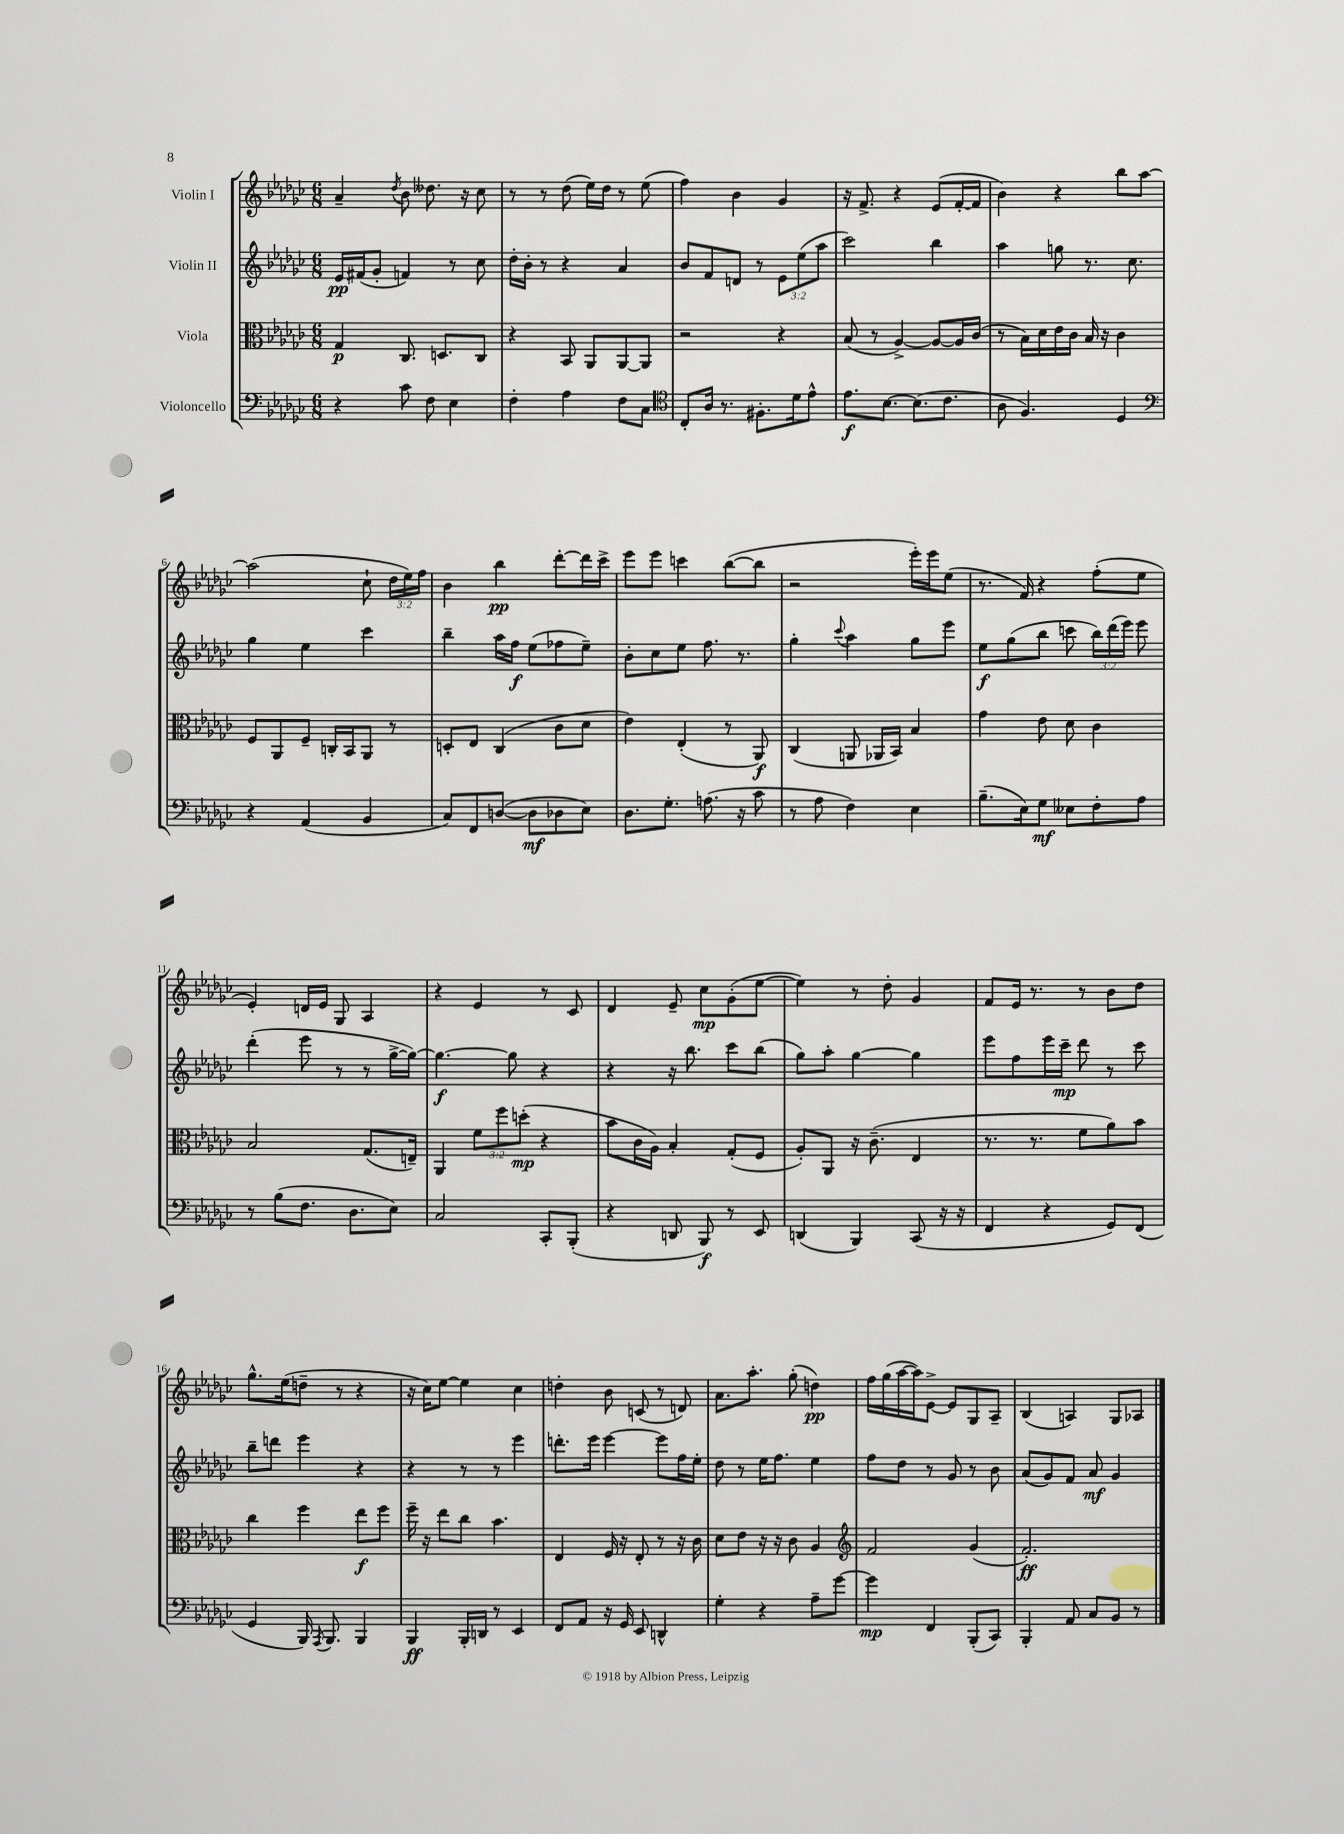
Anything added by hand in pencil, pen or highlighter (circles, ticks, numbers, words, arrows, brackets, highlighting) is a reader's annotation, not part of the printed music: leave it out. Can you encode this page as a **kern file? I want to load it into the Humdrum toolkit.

**kern	**dynam	**kern	**dynam	**kern	**dynam	**kern	**dynam
*part4	*part4	*part3	*part3	*part2	*part2	*part1	*part1
*staff4	*staff4	*staff3	*staff3	*staff2	*staff2	*staff1	*staff1
*I"Violoncello	*	*I"Viola	*	*I"Violin II	*	*I"Violin I	*
*clefF4	*	*clefC3	*	*clefG2	*	*clefG2	*
*k[b-e-a-d-g-c-]	*	*k[b-e-a-d-g-c-]	*	*k[b-e-a-d-g-c-]	*	*k[b-e-a-d-g-c-]	*
*M6/8	*	*M6/8	*	*M6/8	*	*M6/8	*
=1	=1	=1	=1	=1	=1	=1	=1
4r	.	4G-/	p	16e-/LL	pp	4a-~/	.
.	.	.	.	(16f#X/J	.	.	.
.	.	.	.	8g-'/J	.	.	.
.	.	.	.	.	.	8qdd-/	.
8c-\	.	8.C-/	.	4fn/)	.	8b-\	.
8F\	.	.	.	.	.	8.dd--X\	.
.	.	8.Dn/L	.	.	.	.	.
4E-\	.	.	.	8r	.	.	.
.	.	.	.	.	.	16r	.
.	.	8C-/J	.	8cc-\	.	8cc-\	.
=2	=2	=2	=2	=2	=2	=2	=2
4F'\	.	4r	.	16dd-'\LL	.	8r	.
.	.	.	.	16b-'\JJ	.	.	.
.	.	.	.	8r	.	8r	.
4A-\	.	8BB-/	.	4r	.	(8dd-\	.
.	.	8AA-/L	.	.	.	16ee-\LL)	.
.	.	.	.	.	.	16dd-\JJ	.
8F\L	.	[8AA-/	.	4a-/	.	8r	.
8C-\J	.	8AA-/J]	.	.	.	(8ee-\	.
=3	=3	=3	=3	=3	=3	=3	=3
*clefC4	*	*	*	*	*	*	*
8C-'/L	.	2r	.	8b-/L	.	4ff\)	.
16A-/Jk	.	.	.	8f/	.	.	.
8.r	.	.	.	.	.	.	.
.	.	.	.	8dn/J	.	4b-\	.
8.F#X'\L	.	.	.	8r	.	.	.
.	.	4r	.	12e-\L	.	4g-/	.
16d-\k	.	.	.	.	.	.	.
.	.	.	.	(12ee-\	.	.	.
8e-^^\J	.	.	.	.	.	.	.
.	.	.	.	12aa-\J	.	.	.
=4	=4	=4	=4	=4	=4	=4	=4
8.e-\L	f	(8B-/	.	2ccc-\)	.	16r	.
.	.	.	.	.	.	8.f^/	.
.	.	8r	.	.	.	.	.
[8.B-\J	.	.	.	.	.	.	.
.	.	[4A-^/)	.	.	.	4r	.
(8.B-\L]	.	.	.	.	.	.	.
.	.	8A-/L_	.	4bb-\	.	(8e-/L	.
8.c-\J	.	.	.	.	.	.	.
.	.	16A-/L]	.	.	.	[16f'/L	.
.	.	(16c-/JJ	.	.	.	16f/JJ]	.
=5	=5	=5	=5	=5	=5	=5	=5
8A-\	.	8r	.	4aa-\	.	4b-\)	.
4.F/)	.	16B-\LL)	.	.	.	.	.
.	.	16d-\	.	.	.	.	.
.	.	16e-\	.	8ggn\	.	4r	.
.	.	16c-\JJ	.	.	.	.	.
.	.	16B-/	.	8.r	.	.	.
.	.	16r	.	.	.	.	.
4D-/	.	4c-\	.	.	.	8bb-\L	.
.	.	.	.	8.cc-\	.	.	.
.	.	.	.	.	.	[8aa-\J	.
!!LO:LB:g=z
=6	=6	=6	=6	=6	=6	=6	=6
*clefF4	*	*	*	*	*	*	*
4r	.	8F/L	.	4gg-\	.	(2aa-\]	.
.	.	8AA-/	.	.	.	.	.
(4AA-/	.	8F~/J	.	4ee-\	.	.	.
.	.	16Cn'/LL	.	.	.	.	.
.	.	16BB-/J	.	.	.	.	.
4BB-/	.	8AA-/J	.	4ccc-\	.	8cc-`\	.
.	.	8r	.	.	.	24dd-\LL	.
.	.	.	.	.	.	24ee-\)	.
.	.	.	.	.	.	24ff\JJ	.
=7	=7	=7	=7	=7	=7	=7	=7
8C-/L)	.	8Dn'/L	.	4bb-~\	.	4b-\	.
8FF/	.	8E-/J	.	.	.	.	.
([8Dn/J	.	(4C-/	.	16aa-\LL	.	4bb-\	pp
.	.	.	.	16ff\JJ	f	.	.
8D\L]	mf	.	.	(8ee-\L	.	.	.
8D-X\	.	8c-\L	.	8ff-X\	.	[8ddd-'\L	.
8E-\J)	.	8d-\J	.	8ee-~\J)	.	16ddd-\L]	.
.	.	.	.	.	.	16ccc-^\JJ	.
=8	=8	=8	=8	=8	=8	=8	=8
8.D-\L	.	4e-\)	.	8b-'\L	.	8eee-\L	.
.	.	.	.	8cc-\	.	8eee-\J	.
8.G-'\J	.	.	.	.	.	.	.
.	.	(4E-'/	.	8ee-\J	.	4cccn\	.
(8.An\	.	.	.	8.ff\	.	.	.
.	.	8r	.	.	.	([8bb-\L	.
16r	.	.	.	8.r	.	.	.
8c-\	.	8AA-/)	f	.	.	8bb-\J]	.
=9	=9	=9	=9	=9	=9	=9	=9
8r	.	(4C-/	.	4gg-'\	.	2r	.
8A-\	.	.	.	.	.	.	.
.	.	.	.	8qqccc-/	.	.	.
4F\)	.	8AAn/	.	4aa-\	.	.	.
.	.	16AA-X/LL	.	.	.	.	.
.	.	16BB-/JJ)	.	.	.	.	.
4E-\	.	4B-/	.	8gg-\L	.	16eee-'\LL)	.
.	.	.	.	.	.	16eee-\J	.
.	.	.	.	8eee-\J	.	(8ee-\J	.
=10	=10	=10	=10	=10	=10	=10	=10
(8.B-~\L	.	4g-\	.	8ee-\L	f	8.r	.
.	.	.	.	(8gg-\	.	.	.
16E-\k)	.	.	.	.	.	16f/)	.
8G-\J	mf	8e-\	.	8bb-\J	.	4r	.
8E--X\L	.	8d-\	.	8cccn\	.	.	.
8F'\	.	4c-\	.	24bb-\LL)	.	(8ff'\L	.
.	.	.	.	(24ddd-\	.	.	.
.	.	.	.	24eee-\JJ)	.	.	.
8A-\J	.	.	.	8eee-\	.	8ee-\J	.
!!LO:LB:g=z
=11	=11	=11	=11	=11	=11	=11	=11
8r	.	2B-/	.	(4ddd-'\	.	4e-'/)	.
(8B-\L	.	.	.	.	.	.	.
8.F\J	.	.	.	8eee-\	.	16dn/LL	.
.	.	.	.	.	.	16e-/JJ	.
.	.	.	.	8r	.	8G-/	.
8.D-\L	.	.	.	.	.	.	.
.	.	(8.G-/L	.	8r	.	4A-/	.
8E-\J)	.	.	.	[16gg-^\LL	.	.	.
.	.	16En~/Jk)	.	16gg-\JJ_)	.	.	.
=12	=12	=12	=12	=12	=12	=12	=12
2C-/	.	4AA-/	.	4.gg-\_	f	4r	.
.	.	12f\L	.	.	.	4e-/	.
.	.	12ff\	.	.	.	.	.
.	.	.	.	8gg-\]	.	.	.
.	.	(12ddn'\J	mp	.	.	.	.
8CC-'/L	.	4r	.	4r	.	8r	.
(8BBB-'/J	.	.	.	.	.	8c-/	.
=13	=13	=13	=13	=13	=13	=13	=13
4r	.	8b-\L	.	4r	.	4d-/	.
.	.	16c-\L	.	.	.	.	.
.	.	16A-\JJ)	.	.	.	.	.
8DDn/	.	4B-'/	.	16r	.	8e-~/	.
.	.	.	.	8.bb-\	.	.	.
8BBB-/)	f	.	.	.	.	8cc-\L	mp
8r	.	(8G-'/L	.	8ccc-\L	.	(8g-'\	.
8EE-/	.	8F/J	.	(8bb-\J	.	[8ee-\J	.
=14	=14	=14	=14	=14	=14	=14	=14
(4DDn/	.	8A-'/L)	.	8gg-\L)	.	4ee-\])	.
.	.	8AA-/J	.	8aa-'\J	.	.	.
4BBB-/)	.	16r	.	[4gg-\	.	8r	.
.	.	(8.c-~\	.	.	.	.	.
.	.	.	.	.	.	8dd-'\	.
(8CC-/	.	4E-/	.	4gg-\]	.	4g-/	.
16r	.	.	.	.	.	.	.
16r	.	.	.	.	.	.	.
=15	=15	=15	=15	=15	=15	=15	=15
4FF/	.	8.r	.	8eee-\L	.	8f/L	.
.	.	.	.	8ff\	.	16e-/Jk	.
.	.	8.r	.	.	.	8.r	.
4r	.	.	.	16eee-\L	.	.	.
.	.	.	.	16ccc-~\JJ	mp	.	.
.	.	8f\L	.	8ddd-\	.	8r	.
8GG-/L)	.	8a-\)	.	8r	.	8b-\L	.
(8FF/J	.	8b-\J	.	8ccc-\	.	8dd-\J	.
!!LO:LB:g=z
=16	=16	=16	=16	=16	=16	=16	=16
4GG-/	.	4cc-\	.	8bb-~\L	.	8.gg-^^\L	.
.	.	.	.	8dddn\J	.	.	.
.	.	.	.	.	.	(16ee-\k	.
16BBB-/)	.	4ff\	.	4eee-\	.	8ddn~\J	.
8qAAA-/	.	.	.	.	.	.	.
8.BBB-/	.	.	.	.	.	.	.
.	.	.	.	.	.	8r	.
4BBB-/	.	8ee-\L	f	4r	.	4r	.
.	.	8ff\J	.	.	.	.	.
=17	=17	=17	=17	=17	=17	=17	=17
4BBB-/	ff	16ff~\	.	4r	.	16r	.
.	.	16r	.	.	.	16cc-\KL)	.
.	.	8ee-\L	.	.	.	[8ee-\J	.
16BBB-'/LL	.	8cc-\J	.	8r	.	4ee-\]	.
16DDn/JJ	.	.	.	.	.	.	.
8r	.	4.b-\	.	8r	.	.	.
4EE-/	.	.	.	4eee-\	.	4cc-\	.
=18	=18	=18	=18	=18	=18	=18	=18
8FF/L	.	4E-/	.	8.dddn'\L	.	4ddn'\	.
8AA-/J	.	.	.	.	.	.	.
.	.	.	.	16eee-\Jk	.	.	.
16r	.	16F/	.	[4eee-\	.	8b-\	.
16GG-/	.	16r	.	.	.	.	.
8EE-/	.	8E-'/	.	.	.	(8cn/	.
4DDn^^/	.	8r	.	8eee-\L]	.	8r	.
.	.	16r	.	16ff\L	.	8dn/)	.
.	.	16c-\	.	16ee-'\JJ	.	.	.
=19	=19	=19	=19	=19	=19	=19	=19
4G-'\	.	8d-\L	.	8dd-\	.	8.a-\L	.
.	.	8e-\J	.	8r	.	.	.
.	.	.	.	.	.	8.aa-'\J	.
4r	.	16r	.	16ee-\KL	.	.	.
.	.	16r	.	8.ff\J	.	.	.
.	.	8c-\	.	.	.	(8gg-'\	.
8A-~\L	.	4A-/	.	4ee-\	.	4ddn\)	pp
[8g-\J	.	.	.	.	.	.	.
=20	=20	=20	=20	=20	=20	=20	=20
*	*	*clefG2	*	*	*	*	*
4g-\]	mp	2f/	.	8ff\L	.	16ff\LL	.
.	.	.	.	.	.	(16gg-\	.
.	.	.	.	8dd-\J	.	[16aa-\	.
.	.	.	.	.	.	16aa-\J])	.
4FF/	.	.	.	8r	.	[8e-^\J	.
.	.	.	.	8g-/	.	8e-/L]	.
(8BBB-'/L	.	(4g-/	.	8r	.	8G-/	.
8CC-/J)	.	.	.	8b-\	.	8A-~/J	.
=21	=21	=21	=21	=21	=21	=21	=21
4BBB-'/	.	2.f'/)	ff	(8a-/L	.	(4B-/	.
.	.	.	.	8g-/)	.	.	.
8AA-/	.	.	.	8f/J	.	4An/)	.
8C-/L	.	.	.	8a-/	mf	.	.
8BB-/J	.	.	.	4g-/	.	8G-/L	.
8r	.	.	.	.	.	8A-X/J	.
==	==	==	==	==	==	==	==
*-	*-	*-	*-	*-	*-	*-	*-
